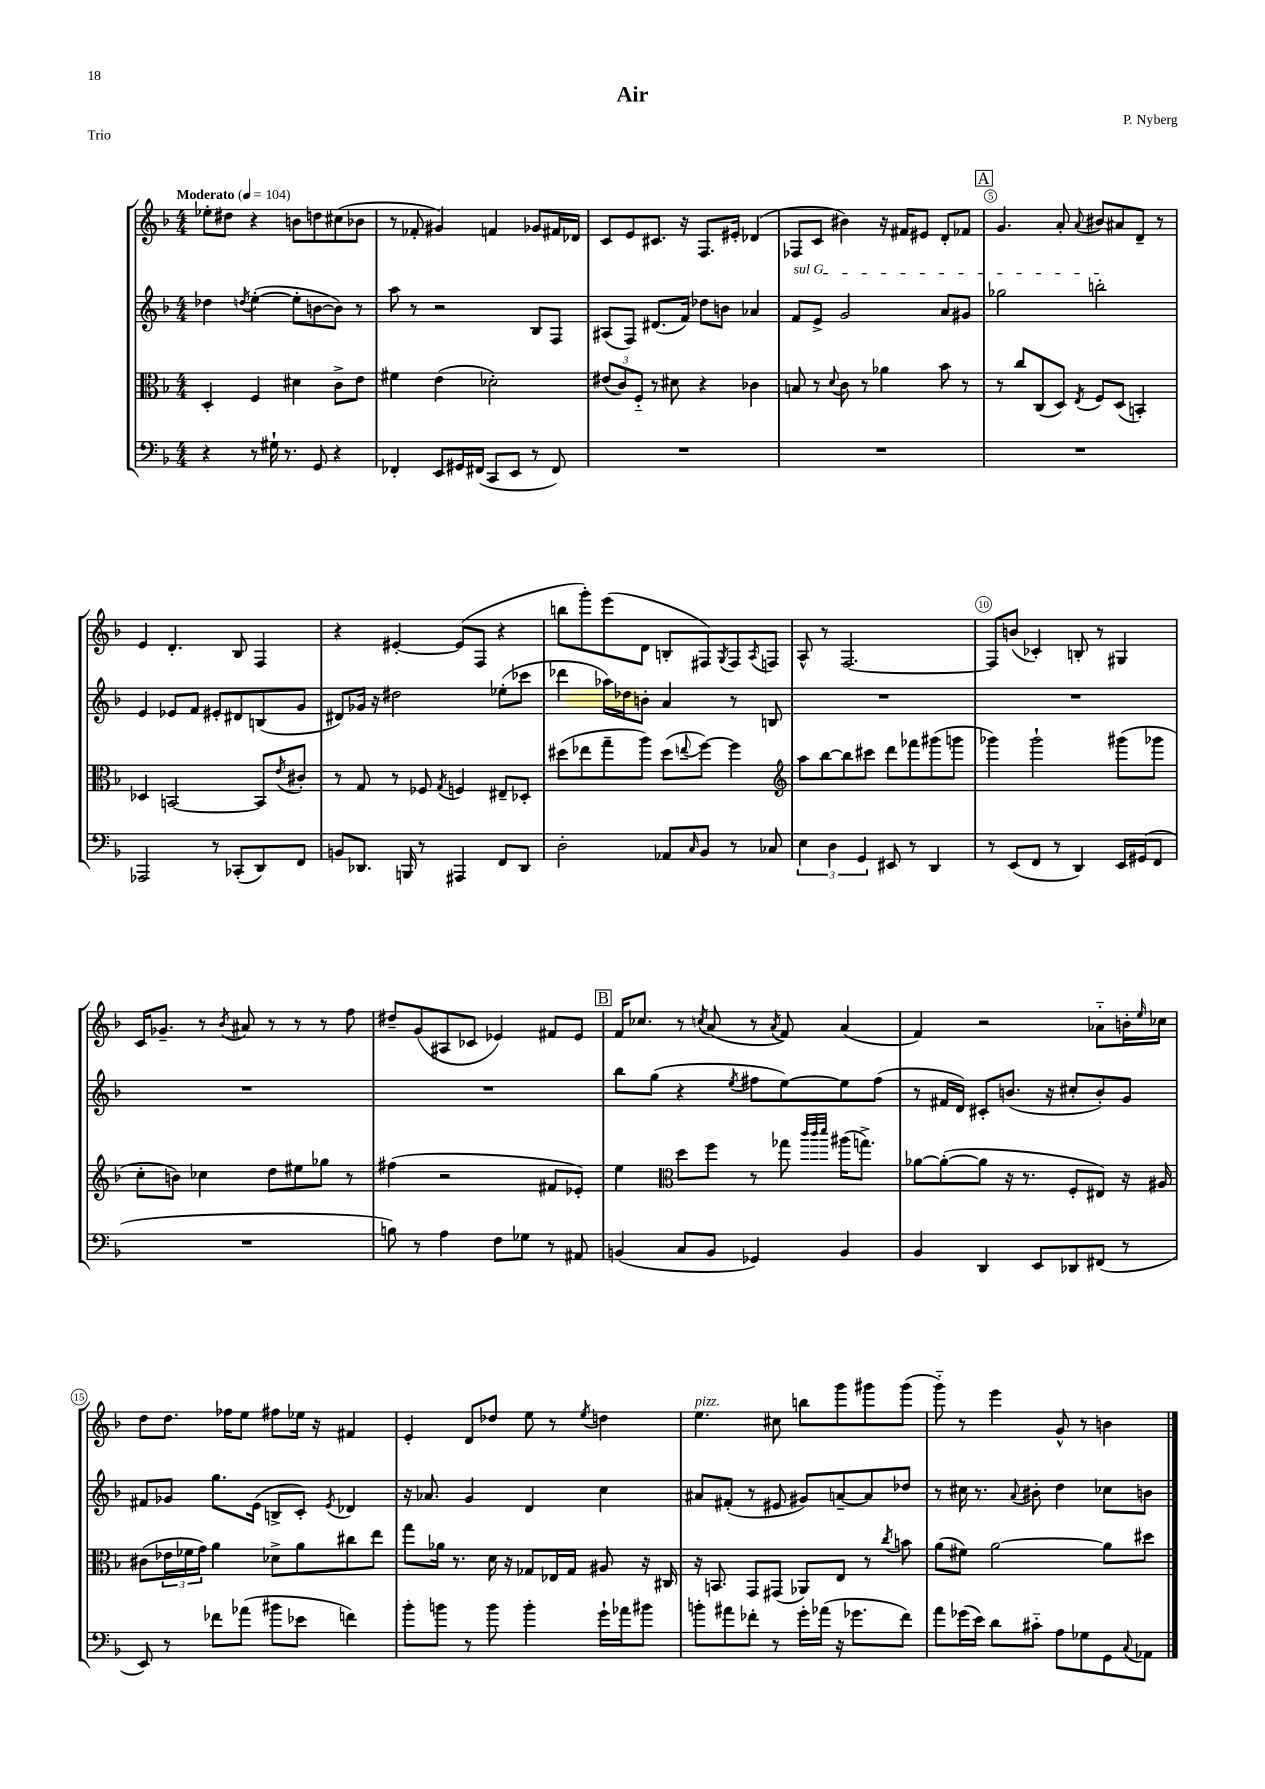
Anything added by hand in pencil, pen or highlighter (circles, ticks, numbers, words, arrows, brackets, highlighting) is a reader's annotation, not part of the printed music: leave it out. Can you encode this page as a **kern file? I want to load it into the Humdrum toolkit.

**kern	**kern	**kern	**kern
*staff4	*staff3	*staff2	*staff1
*clefF4	*clefC3	*clefG2	*clefG2
*k[b-]	*k[b-]	*k[b-]	*k[b-]
*M4/4	*M4/4	*M4/4	*M4/4
*MM104	*MM104	*MM104	*MM104
4r	4D'	4dd-	8ee-'
.	.	.	8dd#
.	.	8qdd	.
8r	4F	([4ee'	4r
16G#`	.	.	.
8.r	.	.	.
.	4d#	8ee']	8b
8GG	.	[8b	8dd
4r	8c^	8b])	(8cc#
.	8e	8r	8b-
=	=	=	=
4FF-'	4f#	8aa	8r
.	.	8r	8f-'
8EE	(4e	2r	4g#)
16GG#	.	.	.
(16FF#	.	.	.
8CC	2d-')	.	4f
8EE	.	.	.
8r	.	8B-	8g-
8FF#)	.	8F	16f#
.	.	.	16d-
=	=	=	=
1r	(12e#	(8A#	8c
.	12c)	.	.
.	.	8F)	8e
.	12F'~	.	.
.	8r	(8.d#	8.c#
.	8d#	.	.
.	.	16f)	16r
.	4r	8dd-	8.F
.	.	8b	.
.	.	.	16e#'
.	4c-	4a-	(4d-
=	=	=	=
1r	8B	8f	8F-
.	8r	8e^	8c
.	8qqd	.	.
.	8c	2g	4b#)
.	8r	.	.
.	4a-	.	16r
.	.	.	16f#
.	.	.	8e#
.	8b-	8a	8d'
.	8r	8g#	8f-
=	=	=	=
1r	8r	2gg-	4.g
.	8cc	.	.
.	(8C	.	.
.	8D)	.	8a'
.	8qE	.	8qqa
.	8F	2bb'	8b#
.	(8D	.	8a#
.	4BB')	.	8d~
.	.	.	8r
=	=	=	=
2AAA-	4D-	4e	4e
.	[2BB	8e-	4.d'
.	.	8f	.
8r	.	8e#'	.
(8CC-'	.	8d#	8B-
8DD)	8BB]	(8B	4F
.	8qe	.	.
8FF	8c#'	8g	.
=	=	=	=
8BB	8r	8d#)	4r
8.DD-	8G	16g-	.
.	.	16r	.
.	8r	2dd#	[4e#'
16BBB	.	.	.
8r	8F-	.	.
.	8qG	.	.
4AAA#	4F	.	(8e#]
.	.	.	8F
8FF	8E#~	(8ee-'	4r
8DD-	8D-'	8ccc-	.
=	=	=	=
2D'	(8dd#	4ddd-	8bb
.	8ee-	.	8ggg')
.	8gg~	16aa-)	(8eee
.	.	16dd-	.
.	8aa)	8b'	8d
8AA-	(8dd#	4a	8B'
16qqC	8qqee	.	.
8BB-	[8ff)	.	8F#)
.	.	.	8qG
8r	4ff]	8r	8F#
.	.	.	8qA
8C-	.	8B	8F
=	=	=	=
*	*clefG2	*	*
6E	8aa	1r	8A^^
.	[8bb-	.	8r
6D	.	.	.
.	8bb-]	.	[2.F
6GG	.	.	.
.	8ccc#	.	.
8EE#	8ddd	.	.
8r	8fff-	.	.
4DD	(8ggg#	.	.
.	8ggg	.	.
=	=	=	=
8r	4ggg-)	1r	8F]
(8EE	.	.	(8b
8FF	2ggg-`	.	4c-')
8r	.	.	.
4DD)	.	.	8B'
.	.	.	8r
16EE	(8ggg#	.	4G#
(16GG#	.	.	.
8FF	8ggg-	.	.
=	=	=	=
1r	8cc'	1r	16c
.	.	.	8.g-~
.	8b)	.	.
.	4cc-	.	8r
.	.	.	8qb-
.	.	.	8a#
.	8dd	.	8r
.	8ee#	.	8r
.	8gg-	.	8r
.	8r	.	8ff
=	=	=	=
8B)	(4ff#	1r	8dd#~
8r	.	.	(8g
4A	2r	.	8A#
.	.	.	8c-
8F	.	.	4e-)
8G-	.	.	.
8r	8f#	.	8f#
8AA#	8e-')	.	8e-
=	=	=	=
(4BB	4ee	8bb-	16f
.	.	.	8.cc-
.	.	(8gg	.
*	*clefC3	*	*
8C	8dd	4r	8r
.	.	.	8qcc
8BB	8ff	.	(8a
.	.	8qee	.
4GG-)	8r	8ff#	8r
.	.	.	8qa
.	8gg-	[8ee)	8f)
.	32qqccc	.	.
.	32qqccc	.	.
.	32qqddd	.	.
4BB	(16aa#	8ee]	(4a
.	8.gg^)	.	.
.	.	(8ff#	.
=	=	=	=
4BB-	[8a-	8r	4f)
.	(8a-'_	16f#	.
.	.	16d)	.
4DD	8a-]	8c#'	2r
.	16r	(8.b	.
.	8.r	.	.
8EE	.	.	.
.	.	16r	.
8DD-	8F'	8cc#'	.
(8FF#	8E#)	8b')	8a-'~
8r	16r	8g	16b'
.	.	.	16qqee
.	16A#	.	16cc-
=	=	=	=
8EE)	(8c#	8f#	8dd
8r	24e-	8g-	8.dd
.	24f-	.	.
.	24g)	.	.
8f-	4a	8.gg	.
.	.	.	16ff-
(8a-	.	.	8ee
.	.	(16e	.
8b#	8d-^	8B^	8ff#
8e-	8a	8c')	16ee-
.	.	.	16r
.	.	8qe	.
4f)	8cc#	4d-	4f#
.	8ee	.	.
=	=	=	=
8b-'	8gg	16r	4e'
.	.	8.a-	.
8b	16a-	.	.
.	8.r	.	.
8r	.	4g	8d
8b	16d	.	8dd-
.	16r	.	.
4b'	8G-	4d	8ee
.	16E-	.	8r
.	16G-	.	.
.	.	.	8qee
16g`	8A#	4cc	4dd
16a-	.	.	.
8b#	16r	.	.
.	16C#	.	.
=	=	=	=
8b'	16r	8a#	4.ee
.	8.BB	.	.
8a#	.	(8f#'	.
8f-'	8GG	8r	.
8r	(8GG#	8e#	8cc#
16g'	8AA-)	8g#)	8bb
(16a-	.	.	.
16r	8E	[8a~	8ggg
8.g-	.	.	.
.	8r	8a]	8ggg#
.	8qcc	.	.
8f-)	8b	8dd-	(8ggg#
=	=	=	=
8a	(8a	8r	8ggg'~)
(16g-	8f#)	16cc#	8r
16e)	.	8.r	.
8d	[2a	.	4eee
.	.	8qqa	.
8c#'~	.	8b#'	.
8A	.	4dd	8g^^
8G-	.	.	8r
8GG	8a]	8cc-	4b
8qqC	.	.	.
8AA-	8dd#	8b	.
==	==	==	==
*-	*-	*-	*-
